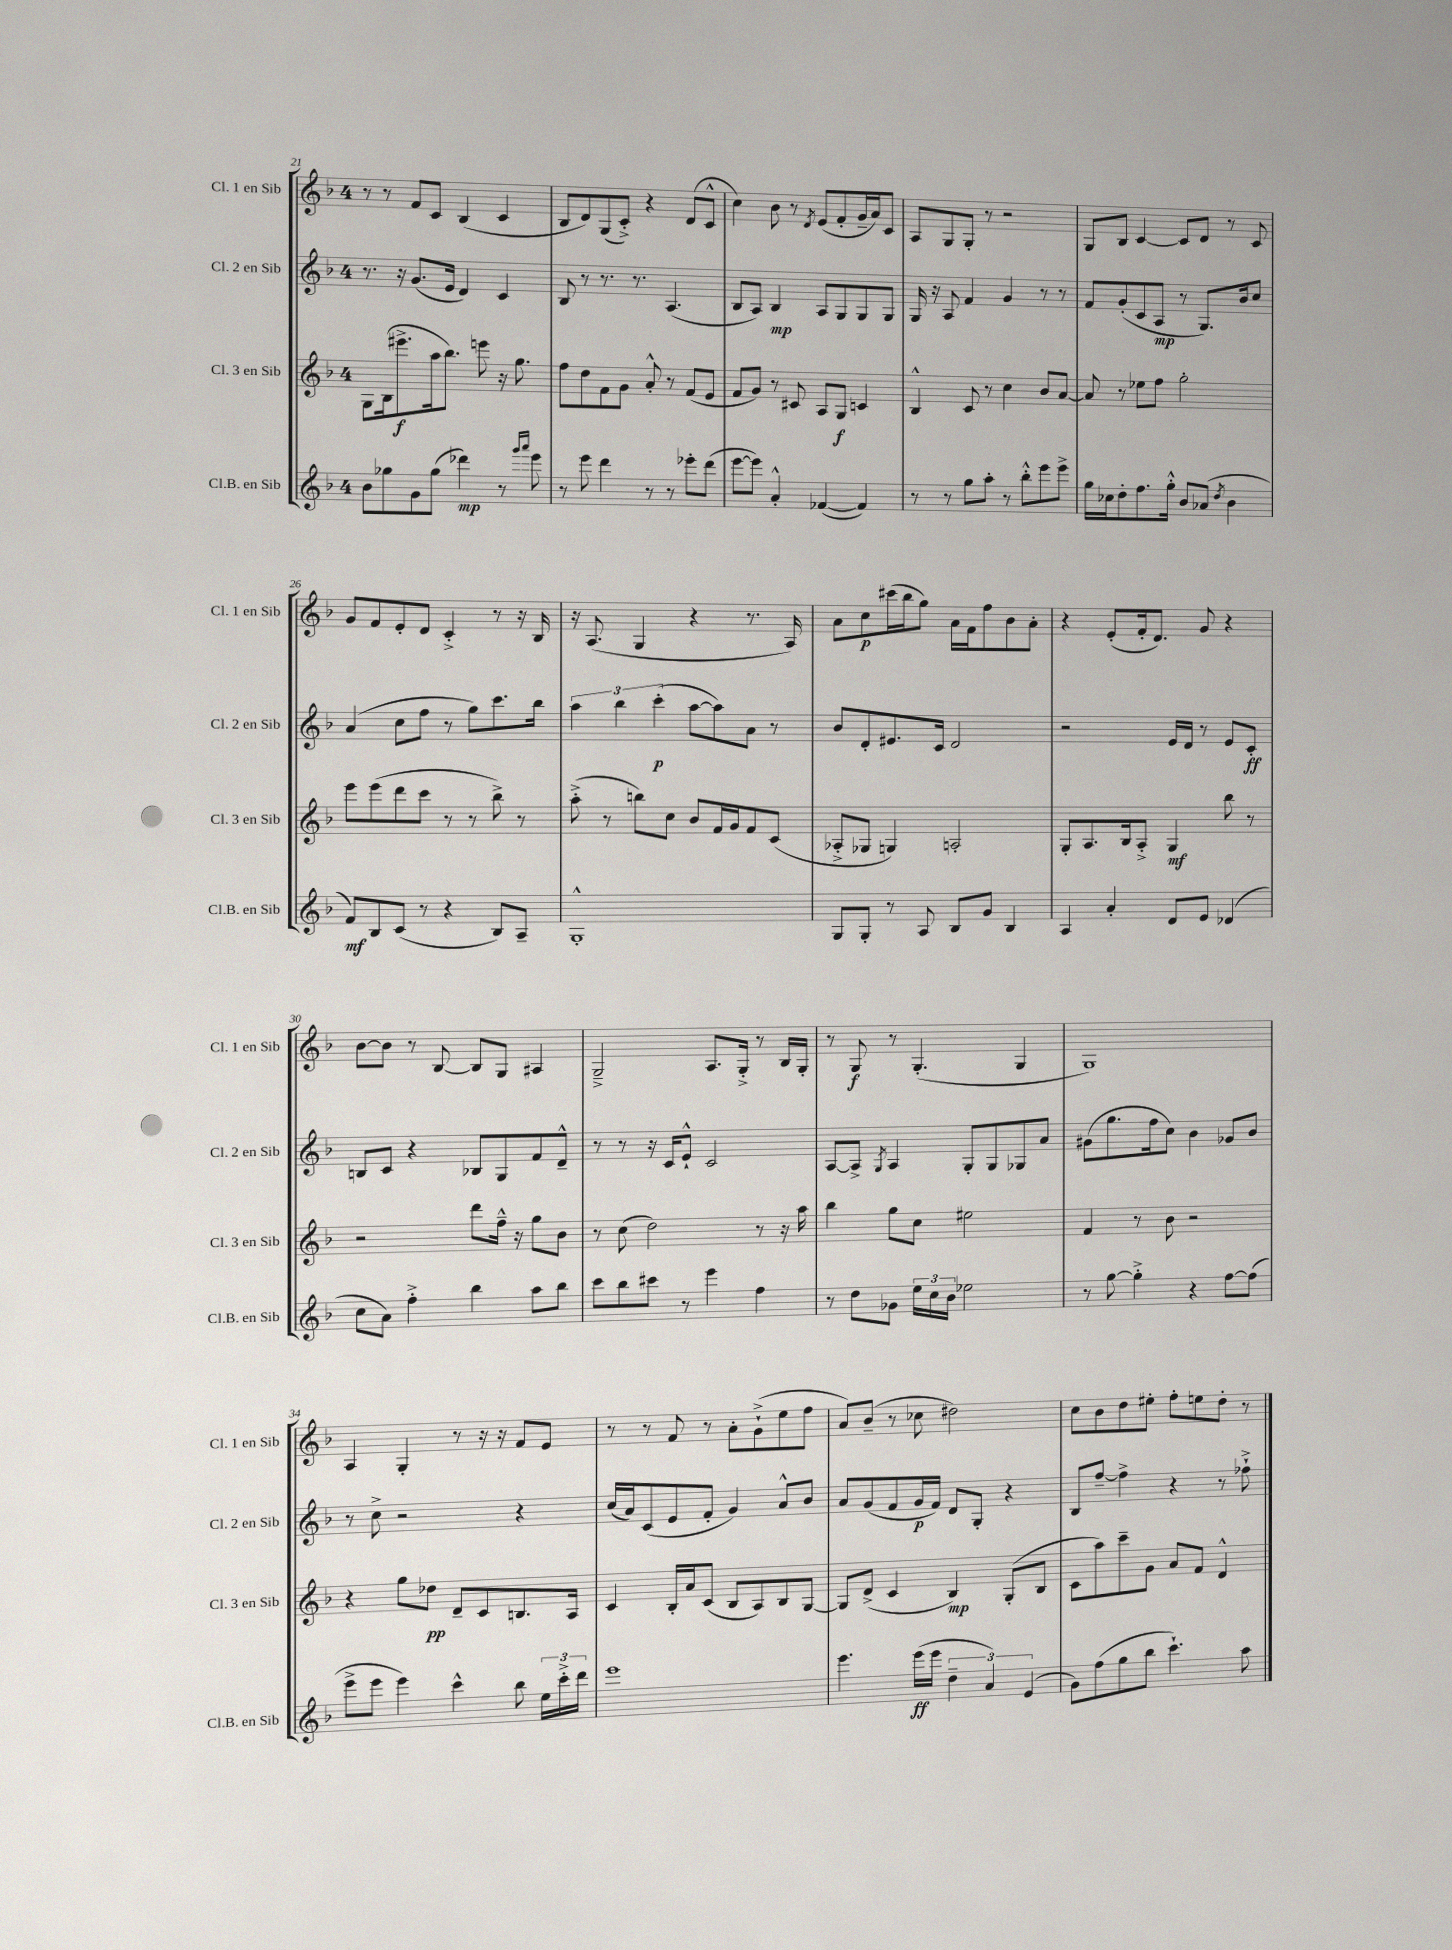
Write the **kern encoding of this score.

**kern	**dynam	**kern	**dynam	**kern	**dynam	**kern	**dynam
*part4	*part4	*part3	*part3	*part2	*part2	*part1	*part1
*staff4	*staff4	*staff3	*staff3	*staff2	*staff2	*staff1	*staff1
*I"Cl.B. en Sib	*	*I"Cl. 3 en Sib	*	*I"Cl. 2 en Sib	*	*I"Cl. 1 en Sib	*
*I'Cl.B. en Sib	*	*I'Cl. 3 en Sib	*	*I'Cl. 2 en Sib	*	*I'Cl. 1 en Sib	*
*clefG2	*	*clefG2	*	*clefG2	*	*clefG2	*
*k[b-]	*	*k[b-]	*	*k[b-]	*	*k[b-]	*
*M4/4	*	*M4/4	*	*M4/4	*	*M4/4	*
=21	=21	=21	=21	=21	=21	=21	=21
8b-\L	.	8G\L	.	8.r	.	8r	.
8gg-X\	.	(16B-\k	.	.	.	8r	.
.	.	8.eee#X^\	f	16r	.	.	.
8g\	.	.	.	(8.g/L	.	8f/L	.
(8gg-\J	.	16aa\k	.	.	.	8c/J	.
.	.	8.bb-\J)	.	16e/Jk	.	.	.
4ddd-X\)	mp	.	.	4d/)	.	(4B-/	.
.	.	8eeen\	.	.	.	.	.
8r	.	16r	.	4c/	.	4c/	.
.	.	8.gg\	.	.	.	.	.
16qqggg/LL	.	.	.	.	.	.	.
16qqaaa/JJ	.	.	.	.	.	.	.
8eee\	.	.	.	.	.	.	.
=22	=22	=22	=22	=22	=22	=22	=22
8r	.	8ff\L	.	8B-/	.	8B-/L	.
8eee\	.	8dd\	.	8r	.	8d/)	.
4ddd\	.	8f\	.	8.r	.	(8G/	.
.	.	8g\J	.	.	.	8c'^/J)	.
.	.	.	.	8.r	.	.	.
8r	.	8a'^^/	.	.	.	4r	.
8r	.	8r	.	(4.A/	.	.	.
8eee-X'\L	.	(8f/L	.	.	.	(8d/L	.
(8ddd\J	.	8e/J	.	.	.	8c^^/J	.
=23	=23	=23	=23	=23	=23	=23	=23
[8eee\L	.	8f/L	.	8B-/L	.	4cc\)	.
8eee\J])	.	8g/J)	.	8A/J)	.	.	.
4a'^^/	.	8r	.	4B-/	mp	8b-\	.
.	.	8c#X/	.	.	.	8r	.
.	.	.	.	.	.	8qd/	.
([4f-X/	.	8A/L	.	8A/L	.	(8e/L	.
.	.	8G/J	f	8G/	.	8f'/	.
4f-/])	.	4cn/	.	8G/	.	16g~/L	.
.	.	.	.	.	.	16a/J)	.
.	.	.	.	8G/J	.	8c/J	.
=24	=24	=24	=24	=24	=24	=24	=24
8r	.	4B-^^/	.	16G/	.	8A/L	.
.	.	.	.	16r	.	.	.
8r	.	.	.	8A/	.	8G/	.
8gg\L	.	8c/	.	4f/	.	8G'/J	.
8aa'\J	.	8r	.	.	.	8r	.
8r	.	4cc\	.	4g/	.	2r	.
8bb-'^^\L	.	.	.	.	.	.	.
8eee\	.	8b-/L	.	8r	.	.	.
8eee^\J	.	[8a/J	.	8r	.	.	.
=25	=25	=25	=25	=25	=25	=25	=25
16gg\LL	.	8a/]	.	8f/L	.	8G/L	.
16cc-X\J	.	.	.	.	.	.	.
8dd'\	.	8r	.	(8g'/	.	8B-/J	.
8.ff\	.	8ee-X\L	.	8c/	.	[4c/	.
.	.	8ff\J	.	8A/J	mp	.	.
16gg'^^\Jk	.	.	.	.	.	.	.
8b-/L	.	2gg'\	.	8r	.	8c/L]	.
(8a-X/J	.	.	.	8.G/L)	.	8d/J	.
8qdd/	.	.	.	.	.	.	.
4b-\	.	.	.	.	.	8r	.
.	.	.	.	16b-/k	.	.	.
.	.	.	.	8cc/J	.	8c/	.
!!LO:LB:g=z
=26	=26	=26	=26	=26	=26	=26	=26
8f/L)	mf	8eee\L	.	(4a/	.	8g/L	.
8B-/	.	(8eee\	.	.	.	8f/	.
(8c/J	.	8ddd\	.	8cc\L	.	8e'/	.
8r	.	8ccc\J	.	8ff\J	.	8d/J	.
4r	.	8r	.	8r	.	4c'^/	.
.	.	8r	.	8gg\L)	.	.	.
8B-/L)	.	8bb-^\)	.	8.ccc\	.	8r	.
8A~/J	.	8r	.	.	.	16r	.
.	.	.	.	16bb-\Jk	.	16B-/	.
=27	=27	=27	=27	=27	=27	=27	=27
1G'^^	.	(8aa'^\	.	6aa\	.	16r	.
.	.	.	.	.	.	(8.A/	.
.	.	8r	.	.	.	.	.
.	.	.	.	6bb-\	.	.	.
.	.	8bbn\L)	.	.	.	4G/	.
.	.	.	.	(6ccc'\	p	.	.
.	.	8cc\J	.	.	.	.	.
.	.	8b-/L	.	[8aa\L	.	4r	.
.	.	16f/L	.	8aa\])	.	.	.
.	.	16g/J	.	.	.	.	.
.	.	8f/	.	8a\J	.	8.r	.
.	.	(8c/J	.	8r	.	.	.
.	.	.	.	.	.	16A/)	.
=28	=28	=28	=28	=28	=28	=28	=28
8G/L	.	8A-X'^/L	.	8b-/L	.	8a\L	.
8G'/J	.	8G-X/J	.	8d'/	.	8cc\	p
8r	.	4Gn/)	.	8.e#X/	.	(16ccc#X\L	.
.	.	.	.	.	.	16bb-\J	.
8A/	.	.	.	.	.	8gg\J)	.
.	.	.	.	16c/Jk	.	.	.
8B-/L	.	2An'/	.	2d/	.	16a\LL	.
.	.	.	.	.	.	16f\J	.
8g/J	.	.	.	.	.	8ff\	.
4B-/	.	.	.	.	.	8b-\	.
.	.	.	.	.	.	8a'\J	.
=29	=29	=29	=29	=29	=29	=29	=29
4A/	.	8G'/L	.	2r	.	4r	.
.	.	8.A/	.	.	.	.	.
4a'/	.	.	.	.	.	(8e'/L	.
.	.	16B-/k	.	.	.	.	.
.	.	8A'^/J	.	.	.	16f'/k	.
.	.	.	.	.	.	8.d/J)	.
8d/L	.	4G/	mf	16e/LL	.	.	.
.	.	.	.	16d/JJ	.	.	.
8e/J	.	.	.	8r	.	8g/	.
(4d-X/	.	8bb-\	.	8e/L	.	4r	.
.	.	8r	.	8c'/J	ff	.	.
!!LO:LB:g=z
=30	=30	=30	=30	=30	=30	=30	=30
8cc\L	.	2r	.	8Bn/L	.	[8b-\L	.
8a\J)	.	.	.	8c/J	.	8b-\J]	.
4ff'^\	.	.	.	4r	.	8r	.
.	.	.	.	.	.	[8B-/	.
4bb-\	.	8ddd\L	.	8B-X/L	.	8B-/L]	.
.	.	16ff~^^\Jk	.	8G/	.	8G/J	.
.	.	16r	.	.	.	.	.
8aa\L	.	8gg\L	.	8f/	.	4A#X/	.
8bb-\J	.	8b-\J	.	8d~^^/J	.	.	.
=31	=31	=31	=31	=31	=31	=31	=31
8ccc\L	.	8r	.	8r	.	2G~^/	.
8bb-\	.	(8cc\	.	8r	.	.	.
8ccc#X\J	.	2dd\)	.	16r	.	.	.
.	.	.	.	16c/KL	.	.	.
8r	.	.	.	8e`^^/J	.	.	.
4eee\	.	.	.	2c/	.	8.A/L	.
.	.	.	.	.	.	16G'^/Jk	.
4ff\	.	8r	.	.	.	8r	.
.	.	16r	.	.	.	16B-/LL	.
.	.	16aa\	.	.	.	16G'/JJ	.
=32	=32	=32	=32	=32	=32	=32	=32
8r	.	4bb-\	.	[8A/L	.	8r	.
8dd\L	.	.	.	8A^/J]	.	8G/	f
.	.	.	.	8qG/	.	.	.
8g-X\J	.	8gg\L	.	4A/	.	8r	.
24ee\LL	.	8cc\J	.	.	.	(4.G'/	.
24cc\	.	.	.	.	.	.	.
24b-\JJ	.	.	.	.	.	.	.
2ee-X\	.	2ee#X\	.	8G'/L	.	.	.
.	.	.	.	8G/	.	.	.
.	.	.	.	8G-X/	.	4G/	.
.	.	.	.	8a/J	.	.	.
=33	=33	=33	=33	=33	=33	=33	=33
8r	.	4f/	.	(8g#X\L	.	1G)	.
[8gg\	.	.	.	8.gg\	.	.	.
4gg'^\]	.	8r	.	.	.	.	.
.	.	.	.	16ff\k	.	.	.
.	.	8b-\	.	8cc\J)	.	.	.
4r	.	2r	.	4b-\	.	.	.
[8ff\L	.	.	.	8g-X/L	.	.	.
(8ff\J]	.	.	.	8b-/J	.	.	.
!!LO:LB:g=z
=34	=34	=34	=34	=34	=34	=34	=34
8eee^\L	.	4r	.	8r	.	4A/	.
8eee\J	.	.	.	8cc^\	.	.	.
4eee\)	.	8gg\L	.	2r	.	4G'/	.
.	.	8dd-X\J	pp	.	.	.	.
4ccc^^\	.	8d~/L	.	.	.	8r	.
.	.	8c/	.	.	.	16r	.
.	.	.	.	.	.	16r	.
8bb-\	.	8.Bn/	.	4r	.	8f/L	.
24ee\LL	.	.	.	.	.	8e/J	.
24ccc'^\	.	.	.	.	.	.	.
.	.	16A/Jk	.	.	.	.	.
24ddd\JJ	.	.	.	.	.	.	.
=35	=35	=35	=35	=35	=35	=35	=35
1eee	.	4c/	.	(16cc/LL	.	8r	.
.	.	.	.	16a/J)	.	.	.
.	.	.	.	(8c/	.	8r	.
.	.	16B-'/LL	.	8e/	.	8f/	.
.	.	16a/J	.	.	.	.	.
.	.	(8c/J	.	8f'/J	.	8r	.
.	.	8B-/L	.	4g/)	.	8a'\L	.
.	.	8A/)	.	.	.	(8g`^\	.
.	.	8B-/	.	8a^^/L	.	8ee\	.
.	.	[8G/J	.	8b-/J	.	8ff\J	.
=36	=36	=36	=36	=36	=36	=36	=36
4.eee\	.	8G/L]	.	8a/L	.	8a/L)	.
.	.	(8d^/J	.	(8g/	.	(8b-~/J	.
.	.	4c/	.	8f/	.	8r	.
(16eee\LL	ff	.	.	16g/L	p	8cc-X\	.
16eee\JJ	.	.	.	16f/JJ)	.	.	.
6dd~\	.	4B-/)	mp	8d/L	.	2dd#X\)	.
.	.	.	.	8G'/J	.	.	.
6a/)	.	.	.	.	.	.	.
.	.	(8G'/L	.	4r	.	.	.
(6e/	.	.	.	.	.	.	.
.	.	8B-/J	.	.	.	.	.
=37	=37	=37	=37	=37	=37	=37	=37
8g\L)	.	8c\L	.	8B-/L	.	8cc\L	.
(8ff\	.	8aa\)	.	[8ff~/J	.	8b-\	.
8gg\	.	8ccc~\	.	4ff^\]	.	8dd\	.
8bb-\J	.	8g\J	.	.	.	8ee#X'\J	.
4.ccc`\)	.	8a/L	.	4r	.	8ff'\L	.
.	.	8f/J	.	.	.	8een\	.
.	.	4d^^/	.	8r	.	8dd'\J	.
8aa\	.	.	.	8ff-X`^\	.	8r	.
==	==	==	==	==	==	==	==
*-	*-	*-	*-	*-	*-	*-	*-
